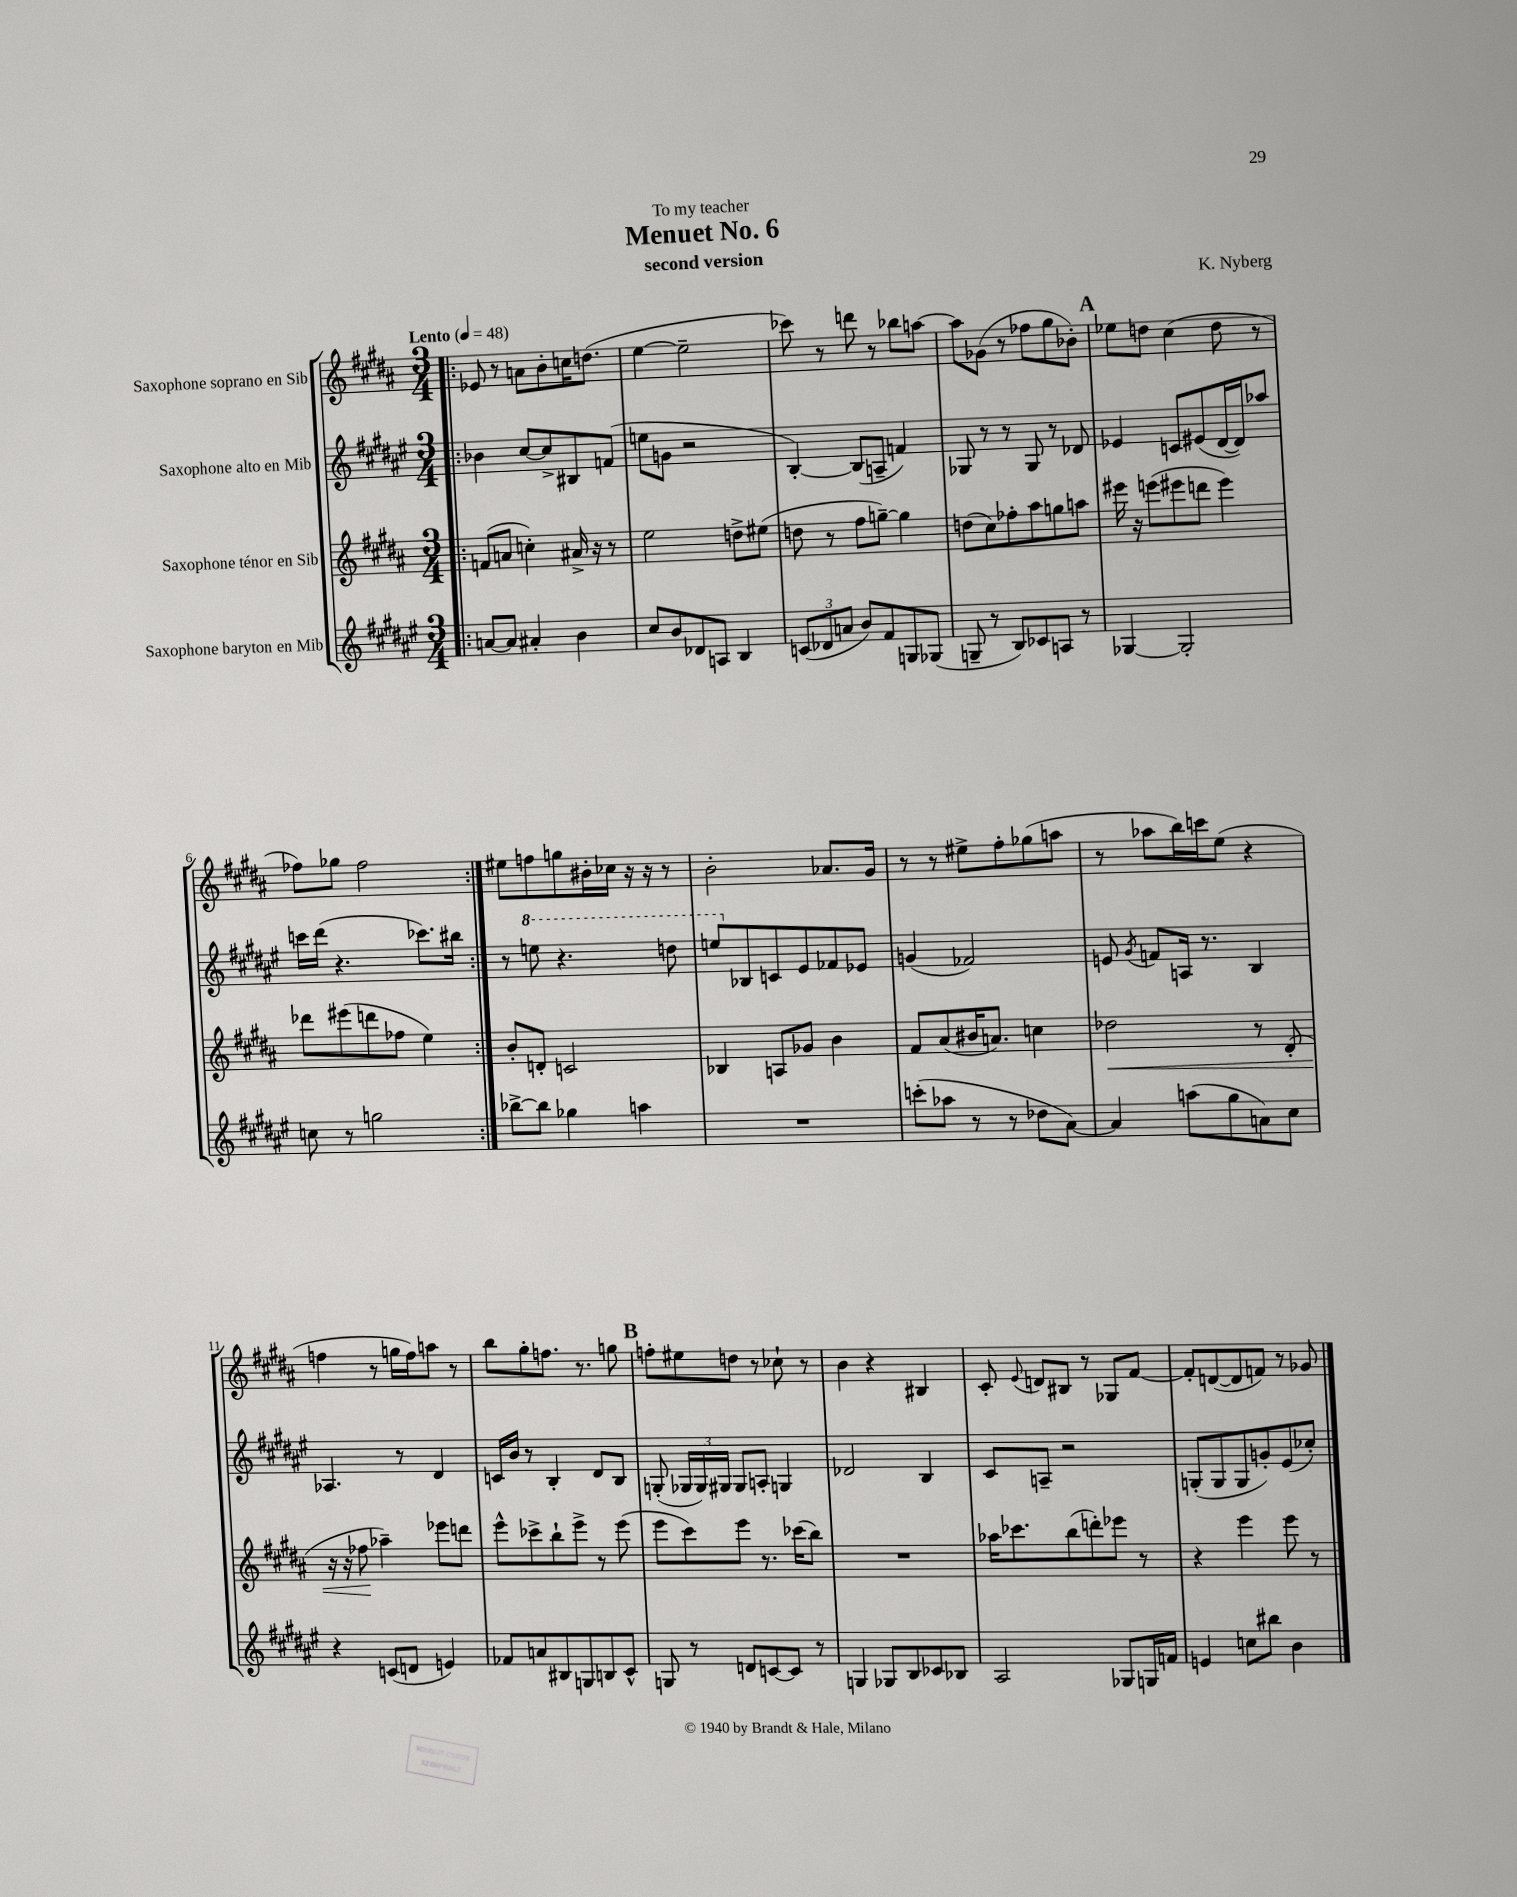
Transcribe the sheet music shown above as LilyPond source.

\header { title = "Menuet No. 6" composer = "K. Nyberg" subtitle = "second version" dedication = "To my teacher" }
<<
\new StaffGroup <<
\new Staff = "s0" \with { instrumentName = "Saxophone soprano en Sib" } {
    \clef treble \key b \major \numericTimeSignature \time 3/4 \tempo "Lento" 4 = 48
    \autoBeamOff \repeat volta 2 { \bar ".|:" ees'8 r8 a'8[ b'8-. c''16 d''8.]( |
    e''4~ e''2-- |
    ces'''8) r8 d'''8 r8 bes''8[ a''8]~ |
    a''8[ ges'8]( r8 fes''8[ gis''8 bes'8]-.) |
    \mark \markup { \bold "A" } ees''8[ d''8] cis''4( d''8 r8 |
    fes''8[) ges''8] fes''2 | }
    eis''8[ f''8 g''8 bis'16-. ces''16] r16 r16 r8 |
    b'2-. aes'8.[ gis'16] |
    r8 r8 eis''8[-> fis''8-. ges''8( a''8] |
    r8 aes''8[ b''16) c'''16 e''8]( r4 |
    f''4 r8 g''16[ f''16) a''8] r8 |
    b''8[ gis''8-. f''8.] r8. g''8 |
    \mark \markup { \bold "B" } f''8[-. eis''8 d''8] r8 ces''8-! r8 |
    b'4 r4 bis4 |
    cis'8-. \appoggiatura { e'8 } d'8[ bis8] r8 ges8[ fis'8]~ |
    fis'8[-. d'8~( d'8 f'8]) r8 ges'8 \bar "|." |
}
\new Staff = "s1" \with { instrumentName = "Saxophone alto en Mib" } {
    \clef treble \key fis \major \numericTimeSignature \time 3/4
    \autoBeamOff \repeat volta 2 { \bar ".|:" bes'4 cis''8[~ cis''8-> bis8 f'8]( |
    e''8[ g'8] r2 |
    b4~-.) b8[( a8]-- f'4) |
    ges8 r8 r8 ges8 r8 des'8 |
    \mark \markup { \bold "A" } ees'4 c'8[ eis'8( dis'16~ dis'16) aes''8] |
    c'''16[ dis'''16]( r4. ces'''8.[) bis''16] | }
    r8 \ottava #1 e'''8 r4. d'''8 |
    e'''8[ \ottava #0 bes8 c'8 eis'8 fes'8 ees'8] |
    g'4( fes'2) |
    e'8 \acciaccatura { gis'8 } f'8[ a16] r8. b4 |
    aes4. r8 dis'4 |
    c'16[ b'16] r8 b4-. dis'8[ b8] |
    \mark \markup { \bold "B" } g8-.( \tuplet 3/2 { ges16[ ges16) gis16] } gis8[ a8]-. g4 |
    des'2 b4 |
    cis'8[ a8]-- r2 |
    g8[-.( g8 g8 g'8-.) eis'8( ces''8]-.) \bar "|." |
}
\new Staff = "s2" \with { instrumentName = "Saxophone ténor en Sib" } {
    \clef treble \key b \major \numericTimeSignature \time 3/4
    \autoBeamOff \repeat volta 2 { \bar ".|:" f'8[( a'8] c''4-.) ais'16-> r16 r8 |
    e''2 d''8[-> eis''8]( |
    d''8 r8 fis''8[ g''8]~--) g''4 |
    d''8[( cis''8) fes''8-. ais''8 g''8 a''8] |
    \mark \markup { \bold "A" } eis'''16 r16 e'''8[( eis'''8 d'''8] eis'''4) |
    des'''8[ eis'''8( d'''8 fes''8] e''4) | }
    b'8[-. d'8]-. c'2 |
    bes4 a8[ ges'8] b'4 |
    fis'8[ ais'8( bis'16 a'8.]) c''4 |
    des''2\< r8 dis'8-.( |
    r16 r16 fes''8\! aes''4--) ees'''8[ d'''8] |
    e'''8[-^ ces'''8-> b''8-! e'''8]-> r8 e'''8( |
    \mark \markup { \bold "B" } e'''8[ cis'''8) e'''8] r8. ces'''16[( b''8]) |
    R2. |
    aes''16[ ces'''8. b''8( d'''8-.) ees'''8] r8 |
    r4 e'''4 e'''8 r8 \bar "|." |
}
\new Staff = "s3" \with { instrumentName = "Saxophone baryton en Mib" } {
    \clef treble \key fis \major \numericTimeSignature \time 3/4
    \autoBeamOff \repeat volta 2 { \bar ".|:" a'8[~ a'8] ais'4-. b'4 |
    cis''8[ b'8 des'8 a8] b4 |
    \tuplet 3/2 { c'8[( des'8 a'8] } b'8[) fis'8 g8 ges8]( |
    g8-- r8 b8[) ces'8 a8] r8 |
    \mark \markup { \bold "A" } ges4~ ges2-. |
    c''8 r8 g''2 | }
    bes''8[~-> bes''8] ges''4 a''4 |
    R2. |
    c'''8[-.( aes''8] r8 r8 des''8[ ais'8]~) |
    ais'4 a''8[( gis''8 a'8) cis''8] |
    r4 c'8[( d'8] e'4) |
    fes'8[ a'8 bis8 g8 b8 cis'8]-^ |
    \mark \markup { \bold "B" } g8 r8 d'8[ c'8~ c'8] r8 |
    g4 ges8[ b8 ces'8 bes8] |
    ais2 ges8[ g16 f'16] |
    e'4 c''8[ bis''8] b'4 \bar "|." |
}
>>
>>
